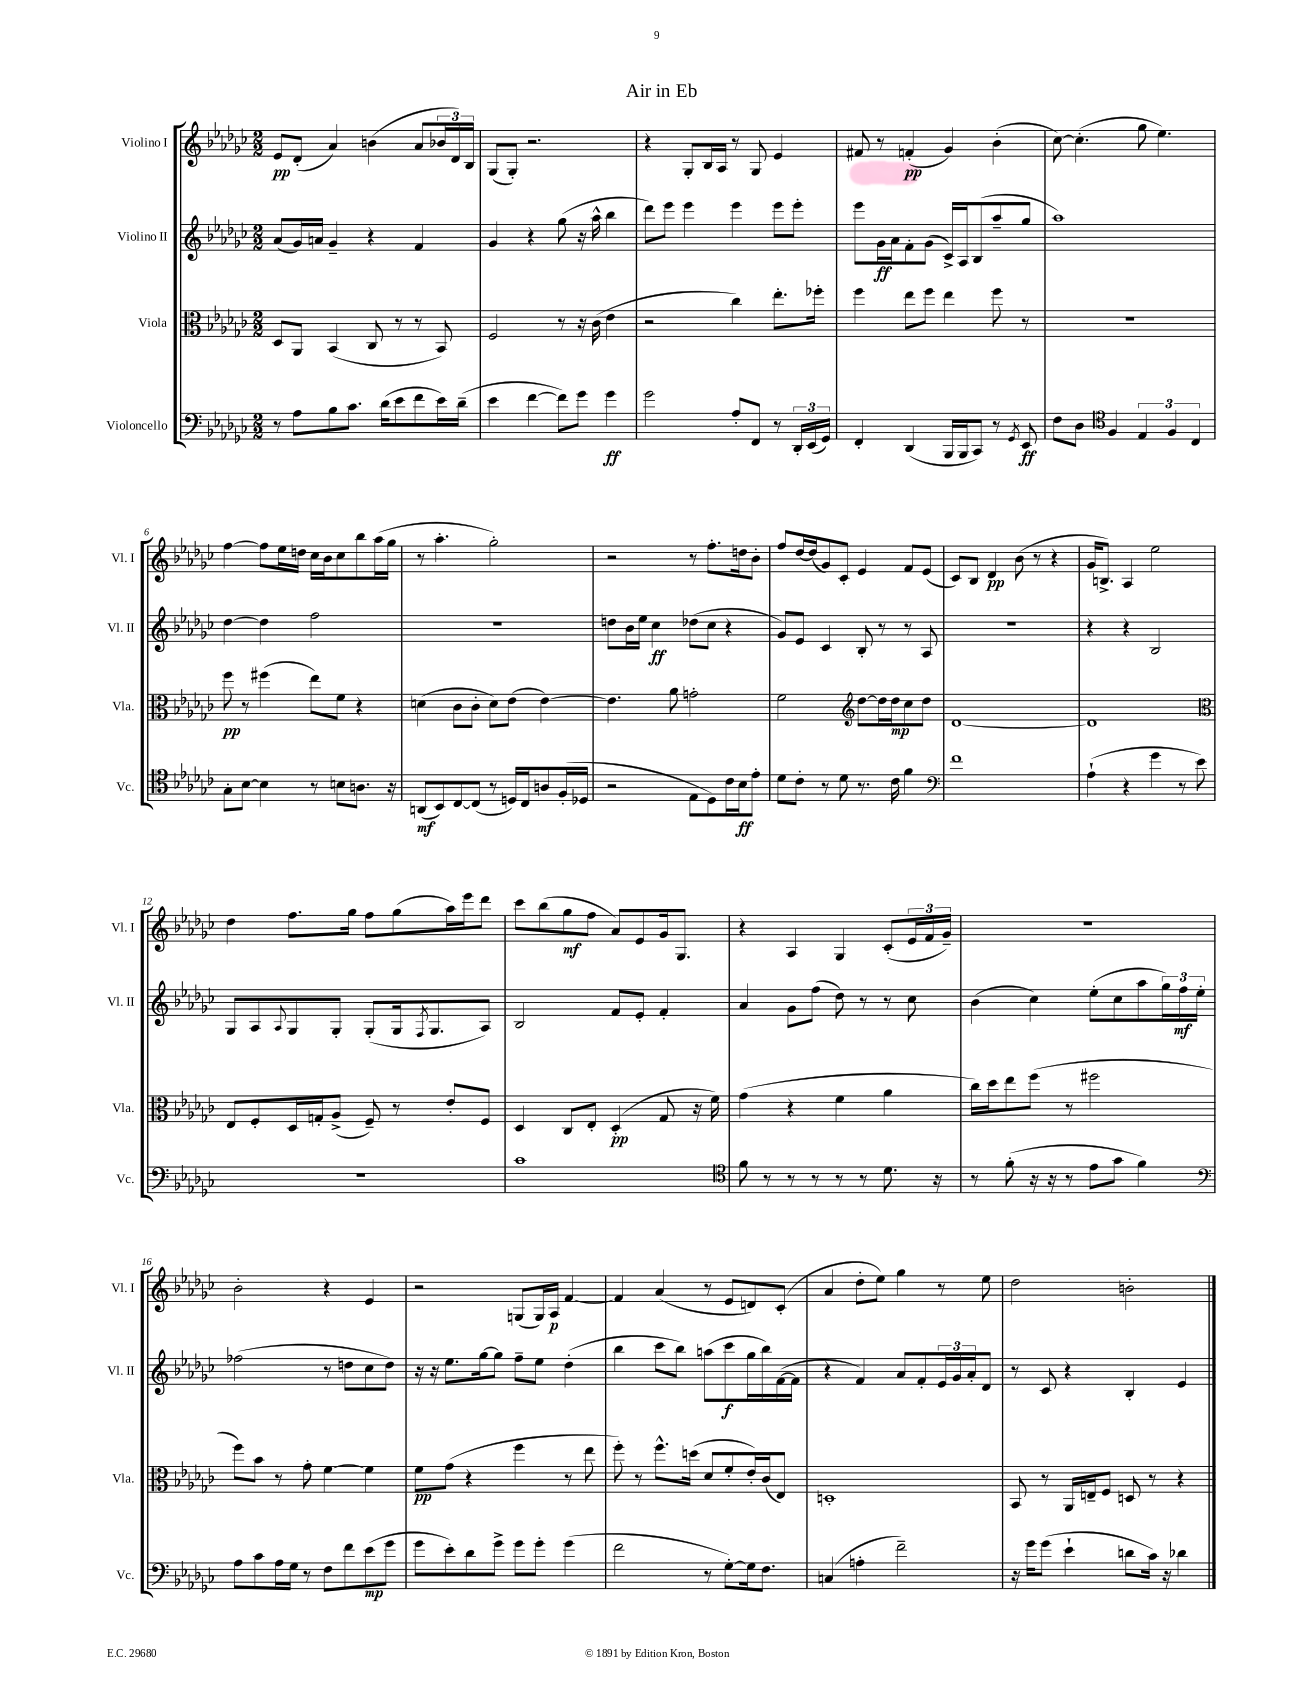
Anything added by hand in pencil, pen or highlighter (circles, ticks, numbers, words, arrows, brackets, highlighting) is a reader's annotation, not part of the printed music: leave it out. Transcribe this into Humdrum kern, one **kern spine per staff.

**kern	**dynam	**kern	**dynam	**kern	**dynam	**kern	**dynam
*part4	*part4	*part3	*part3	*part2	*part2	*part1	*part1
*staff4	*staff4	*staff3	*staff3	*staff2	*staff2	*staff1	*staff1
*I"Violoncello	*	*I"Viola	*	*I"Violino II	*	*I"Violino I	*
*I'Vc.	*	*I'Vla.	*	*I'Vl. II	*	*I'Vl. I	*
*clefF4	*	*clefC3	*	*clefG2	*	*clefG2	*
*k[b-e-a-d-g-c-]	*	*k[b-e-a-d-g-c-]	*	*k[b-e-a-d-g-c-]	*	*k[b-e-a-d-g-c-]	*
*M2/2	*	*M2/2	*	*M2/2	*	*M2/2	*
=1	=1	=1	=1	=1	=1	=1	=1
8r	.	8D-/L	.	(8a-/L	.	8e-/L	pp
8A-\L	.	8AA-/J	.	16g-/L)	.	(8d-'/J	.
.	.	.	.	16an/JJ	.	.	.
8B-\	.	(4BB-/	.	4g-~/	.	4a-/)	.
8.c-\J	.	.	.	.	.	.	.
.	.	8C-/	.	4r	.	(4bn\	.
(16d-\KL	.	.	.	.	.	.	.
8e-\	.	8r	.	.	.	.	.
8f\	.	8r	.	4f/	.	8a-/L	.
16e-\L)	.	8BB-/)	.	.	.	24b-X/L	.
.	.	.	.	.	.	24d-/)	.
(16d-~\JJ	.	.	.	.	.	.	.
.	.	.	.	.	.	24B-/JJ	.
=2	=2	=2	=2	=2	=2	=2	=2
4e-\	.	2F/	.	4g-/	.	(8G-/L	.
.	.	.	.	.	.	8G-'/J)	.
[4f\	.	.	.	4r	.	2.r	.
8f\L])	.	8r	.	(8gg-\	.	.	.
8g-\J	.	16r	.	16r	.	.	.
.	.	(16c-\	.	16aa-^^\	.	.	.
4g-\	ff	4e-\	.	4bb-\	.	.	.
=3	=3	=3	=3	=3	=3	=3	=3
2g-\	.	2r	.	8ddd-\L)	.	4r	.
.	.	.	.	8eee-\J	.	.	.
.	.	.	.	4eee-\	.	8G-'/L	.
.	.	.	.	.	.	16B-/L	.
.	.	.	.	.	.	16A-/JJ	.
8A-'/L	.	4cc-\)	.	4eee-\	.	8r	.
8FF/J	.	.	.	.	.	8G-/	.
8r	.	8.ee-'\L	.	8eee-\L	.	4e-/	.
24DD-'/LL	.	.	.	8eee-'\J	.	.	.
(24EE-/	.	.	.	.	.	.	.
.	.	16ff-X'\Jk	.	.	.	.	.
24GG-/JJ)	.	.	.	.	.	.	.
=4	=4	=4	=4	=4	=4	=4	=4
4FF'/	.	4ff\	.	8eee-\L	.	8f#X/	.
.	.	.	.	16g-\L	ff	8r	.
.	.	.	.	16a-\J	.	.	.
(4DD-/	.	8ee-\L	.	8f'\	.	(4fn'/	pp
.	.	8ff\J	.	(8g-\J	.	.	.
16BBB-/LL	.	4ee-\	.	16c-^/LL)	.	4g-/)	.
16BBB-/J	.	.	.	16A-/J	.	.	.
8CC-/J)	.	.	.	(8B-/	.	.	.
8r	.	8ff\	.	8aa-~/	.	(4b-'\	.
8qGG-/	.	.	.	.	.	.	.
8EE-/	ff	8r	.	8gg-/J	.	.	.
=5	=5	=5	=5	=5	=5	=5	=5
8F\L	.	1r	.	1aa-)	.	[8cc-\)	.
8D-\J	.	.	.	.	.	(4.cc-'\]	.
*clefC4	*	*	*	*	*	*	*
4F/	.	.	.	.	.	.	.
6E-/	.	.	.	.	.	8gg-\	.
.	.	.	.	.	.	4.ee-\)	.
6F/	.	.	.	.	.	.	.
6C-/	.	.	.	.	.	.	.
!!LO:LB:g=z
=6	=6	=6	=6	=6	=6	=6	=6
8G-'\L	.	8ff\	pp	[4dd-\	.	[4ff\	.
[8B-\J	.	8r	.	.	.	.	.
4B-\]	.	(4ff#X\	.	4dd-\]	.	8ff\L]	.
.	.	.	.	.	.	16ee-\L	.
.	.	.	.	.	.	16ddn\JJ	.
8r	.	8ee-\L)	.	2ff\	.	16cc-\LL	.
.	.	.	.	.	.	16b-\J	.
8Bn\L	.	8f\J	.	.	.	8cc-\	.
8.An\J	.	4r	.	.	.	8bb-\	.
.	.	.	.	.	.	(16aa-\L	.
16r	.	.	.	.	.	16gg-\JJ	.
=7	=7	=7	=7	=7	=7	=7	=7
(8AAn/L	mf	(4dn\	.	1r	.	8r	.
8BB-/)	.	.	.	.	.	4.aa-'\	.
[8C-/	.	8c-\L	.	.	.	.	.
(8C-/J]	.	8c-'\J	.	.	.	.	.
8r	.	8d\L)	.	.	.	2gg-'\)	.
16Dn/LL)	.	(8e-\J	.	.	.	.	.
16C-/J	.	.	.	.	.	.	.
8An/	.	[4e-\)	.	.	.	.	.
(16F'/L	.	.	.	.	.	.	.
16D-X/JJ	.	.	.	.	.	.	.
=8	=8	=8	=8	=8	=8	=8	=8
2r	.	4.e-\]	.	8ddn\L	.	2r	.
.	.	.	.	16b-\L	.	.	.
.	.	.	.	16ee-\JJ	.	.	.
.	.	.	.	4cc-\	ff	.	.
.	.	8a-\	.	.	.	.	.
8E-\L	.	2gn'\	.	(8dd-X\L	.	8r	.
8D-\)	.	.	.	8cc-\J	.	8.ff'\L	.
16c-\L	.	.	.	4r	.	.	.
16B-\J	ff	.	.	.	.	16ddn\k	.
8e-'\J	.	.	.	.	.	8b-'\J	.
=9	=9	=9	=9	=9	=9	=9	=9
8d-\L	.	2f\	.	8g-/L)	.	8ff/L	.
8c-'\J	.	.	.	8e-/J	.	[16dd-/L	.
.	.	.	.	.	.	(16dd-/J]	.
8r	.	.	.	4c-/	.	8g-/)	.
8d-\	.	.	.	.	.	8c-'/J	.
*	*	*clefG2	*	*	*	*	*
8.r	.	[8dd-\L	.	8B-'/	.	4e-/	.
.	.	16dd-\L]	.	8r	.	.	.
16c-\	.	16dd-\J	mp	.	.	.	.
4f\	.	8cc-\	.	8r	.	8f/L	.
.	.	8dd-\J	.	8A-/	.	(8e-/J	.
=10	=10	=10	=10	=10	=10	=10	=10
*clefF4	*	*	*	*	*	*	*
1f	.	[1d-	.	1r	.	8c-/L)	.
.	.	.	.	.	.	8B-/J	.
.	.	.	.	.	.	4d-/	pp
.	.	.	.	.	.	(8b-\	.
.	.	.	.	.	.	8r	.
.	.	.	.	.	.	4r	.
=11	=11	=11	=11	=11	=11	=11	=11
(4A-`\	.	1d-]	.	4r	.	16g-/KL	.
.	.	.	.	.	.	8.Bn^/J)	.
4r	.	.	.	4r	.	4A-/	.
4g-\	.	.	.	2B-/	.	2ee-\	.
8r	.	.	.	.	.	.	.
8e-\)	.	.	.	.	.	.	.
!!LO:LB:g=z
=12	=12	=12	=12	=12	=12	=12	=12
*	*	*clefC3	*	*	*	*	*
1r	.	8E-/L	.	8G-/L	.	4dd-\	.
.	.	8F'/	.	8A-/	.	.	.
.	.	.	.	8qqA-/	.	.	.
.	.	16D-/L	.	8G-/	.	8.ff\L	.
.	.	16Gn'/J	.	.	.	.	.
.	.	(8A-^/J	.	8G-'/J	.	.	.
.	.	.	.	.	.	16gg-\Jk	.
.	.	8F~/)	.	(8G-'/L	.	8ff\L	.
.	.	8r	.	16G-/k	.	(8gg-\	.
.	.	.	.	8qF/	.	.	.
.	.	.	.	8.G-/	.	.	.
.	.	8e-'/L	.	.	.	16aa-\L)	.
.	.	.	.	.	.	16eee-\J	.
.	.	8F/J	.	8A-/J)	.	8ddd-\J	.
=13	=13	=13	=13	=13	=13	=13	=13
1c-	.	4D-/	.	2B-/	.	8ccc-\L	.
.	.	.	.	.	.	(8bb-\	.
.	.	8C-/L	.	.	.	8gg-\	mf
.	.	8E-'/J	.	.	.	8ff\J	.
.	.	(4D-'/	pp	8f/L	.	8a-/L)	.
.	.	.	.	8e-'/J	.	8e-/	.
.	.	8G-/	.	4f'/	.	16g-/k	.
.	.	.	.	.	.	8.G-/J	.
.	.	16r	.	.	.	.	.
.	.	16f\)	.	.	.	.	.
=14	=14	=14	=14	=14	=14	=14	=14
*clefC4	*	*	*	*	*	*	*
8f\	.	(4g-\	.	4a-/	.	4r	.
8r	.	.	.	.	.	.	.
8r	.	4r	.	8g-\L	.	4A-/	.
8r	.	.	.	(8ff\J	.	.	.
8r	.	4f\	.	8dd-\)	.	4G-/	.
8r	.	.	.	8r	.	.	.
8.d-\	.	4a-\	.	8r	.	(8c-'/L	.
.	.	.	.	8cc-\	.	24e-/L	.
.	.	.	.	.	.	24f/	.
16r	.	.	.	.	.	.	.
.	.	.	.	.	.	24g-~/JJ)	.
=15	=15	=15	=15	=15	=15	=15	=15
8r	.	16cc-\LL)	.	(4b-\	.	1r	.
.	.	16dd-\J	.	.	.	.	.
(8f'\	.	8ee-\	.	.	.	.	.
16r	.	(8ff\J	.	4cc-\)	.	.	.
16r	.	.	.	.	.	.	.
8r	.	8r	.	.	.	.	.
8e-\L	.	2ff#X\	.	(8ee-'\L	.	.	.
8g-\J	.	.	.	8cc-\	.	.	.
4f\)	.	.	.	8aa-\	.	.	.
.	.	.	.	24gg-\L)	.	.	.
.	.	.	.	24ff\	mf	.	.
.	.	.	.	24ee-'\JJ	.	.	.
!!LO:LB:g=z
=16	=16	=16	=16	=16	=16	=16	=16
*clefF4	*	*	*	*	*	*	*
8A-\L	.	8ff\L)	.	(2ff-X\	.	2b-'\	.
8c-\	.	8b-\J	.	.	.	.	.
16A-\L	.	8r	.	.	.	.	.
16G-\JJ	.	.	.	.	.	.	.
8r	.	8g-'\	.	.	.	.	.
8F\L	.	[4f\	.	8r	.	4r	.
8f\	.	.	.	8ddn\L	.	.	.
(8e-\	mp	4f\]	.	8cc-\	.	4e-/	.
8g-\J	.	.	.	8dd\J)	.	.	.
=17	=17	=17	=17	=17	=17	=17	=17
8g-\L	.	8f\L	pp	16r	.	2r	.
.	.	.	.	16r	.	.	.
8e-'\)	.	(8g-\J	.	8.ee-\L	.	.	.
8d-\	.	4r	.	.	.	.	.
.	.	.	.	[16gg-\k	.	.	.
8g-^\J	.	.	.	8gg-\J]	.	.	.
8g-\L	.	4ff\	.	8ff~\L	.	(8Gn/L	.
8g-'\J	.	.	.	8ee-\J	.	16G/L)	.
.	.	.	.	.	.	16A-/JJ	p
(4g-\	.	8r	.	(4dd-'\	.	[4f/	.
.	.	8ee-\	.	.	.	.	.
=18	=18	=18	=18	=18	=18	=18	=18
2f\	.	8ff'\)	.	4bb-\	.	4f/]	.
.	.	8r	.	.	.	.	.
.	.	8.ff^^\L	.	8ccc-\L	.	(4a-/	.
.	.	.	.	8bb-\J)	.	.	.
.	.	(16ddn\Jk	.	.	.	.	.
8r	.	8d-/L	.	(8aan\L	.	8r	.
[8G-'\L)	.	8f'/	.	8ccc-\	f	8e-/L	.
16G-\k]	.	16e-'/L)	.	16gg-\L	.	8dn/)	.
8.F\J	.	(16c-/J	.	16bb-\)	.	.	.
.	.	8E-/J)	.	([16f\	.	(8c-'/J	.
.	.	.	.	16f\JJ]	.	.	.
=19	=19	=19	=19	=19	=19	=19	=19
(4Cn/	.	1Dn'	.	4r	.	4a-/	.
4An'\	.	.	.	4f/)	.	8dd-'\L	.
.	.	.	.	.	.	8ee-\J)	.
2f~\)	.	.	.	8a-/L	.	4gg-\	.
.	.	.	.	8f'/	.	.	.
.	.	.	.	24e-/L	.	8r	.
.	.	.	.	24g-/	.	.	.
.	.	.	.	24a-'/J	.	.	.
.	.	.	.	8d-/J	.	8ee-\	.
=20	=20	=20	=20	=20	=20	=20	=20
16r	.	8BB-/	.	8r	.	2dd-\	.
16g-\KL	.	.	.	.	.	.	.
(8g-\J	.	8r	.	8c-/	.	.	.
4e-`\	.	16AA-/LL	.	4r	.	.	.
.	.	16En~/J	.	.	.	.	.
.	.	8F/J	.	.	.	.	.
8dn\L	.	8Dn/	.	4B-'/	.	2bn'\	.
16c-\Jk)	.	8r	.	.	.	.	.
16r	.	.	.	.	.	.	.
4d-X\	.	4r	.	4e-/	.	.	.
==	==	==	==	==	==	==	==
*-	*-	*-	*-	*-	*-	*-	*-
